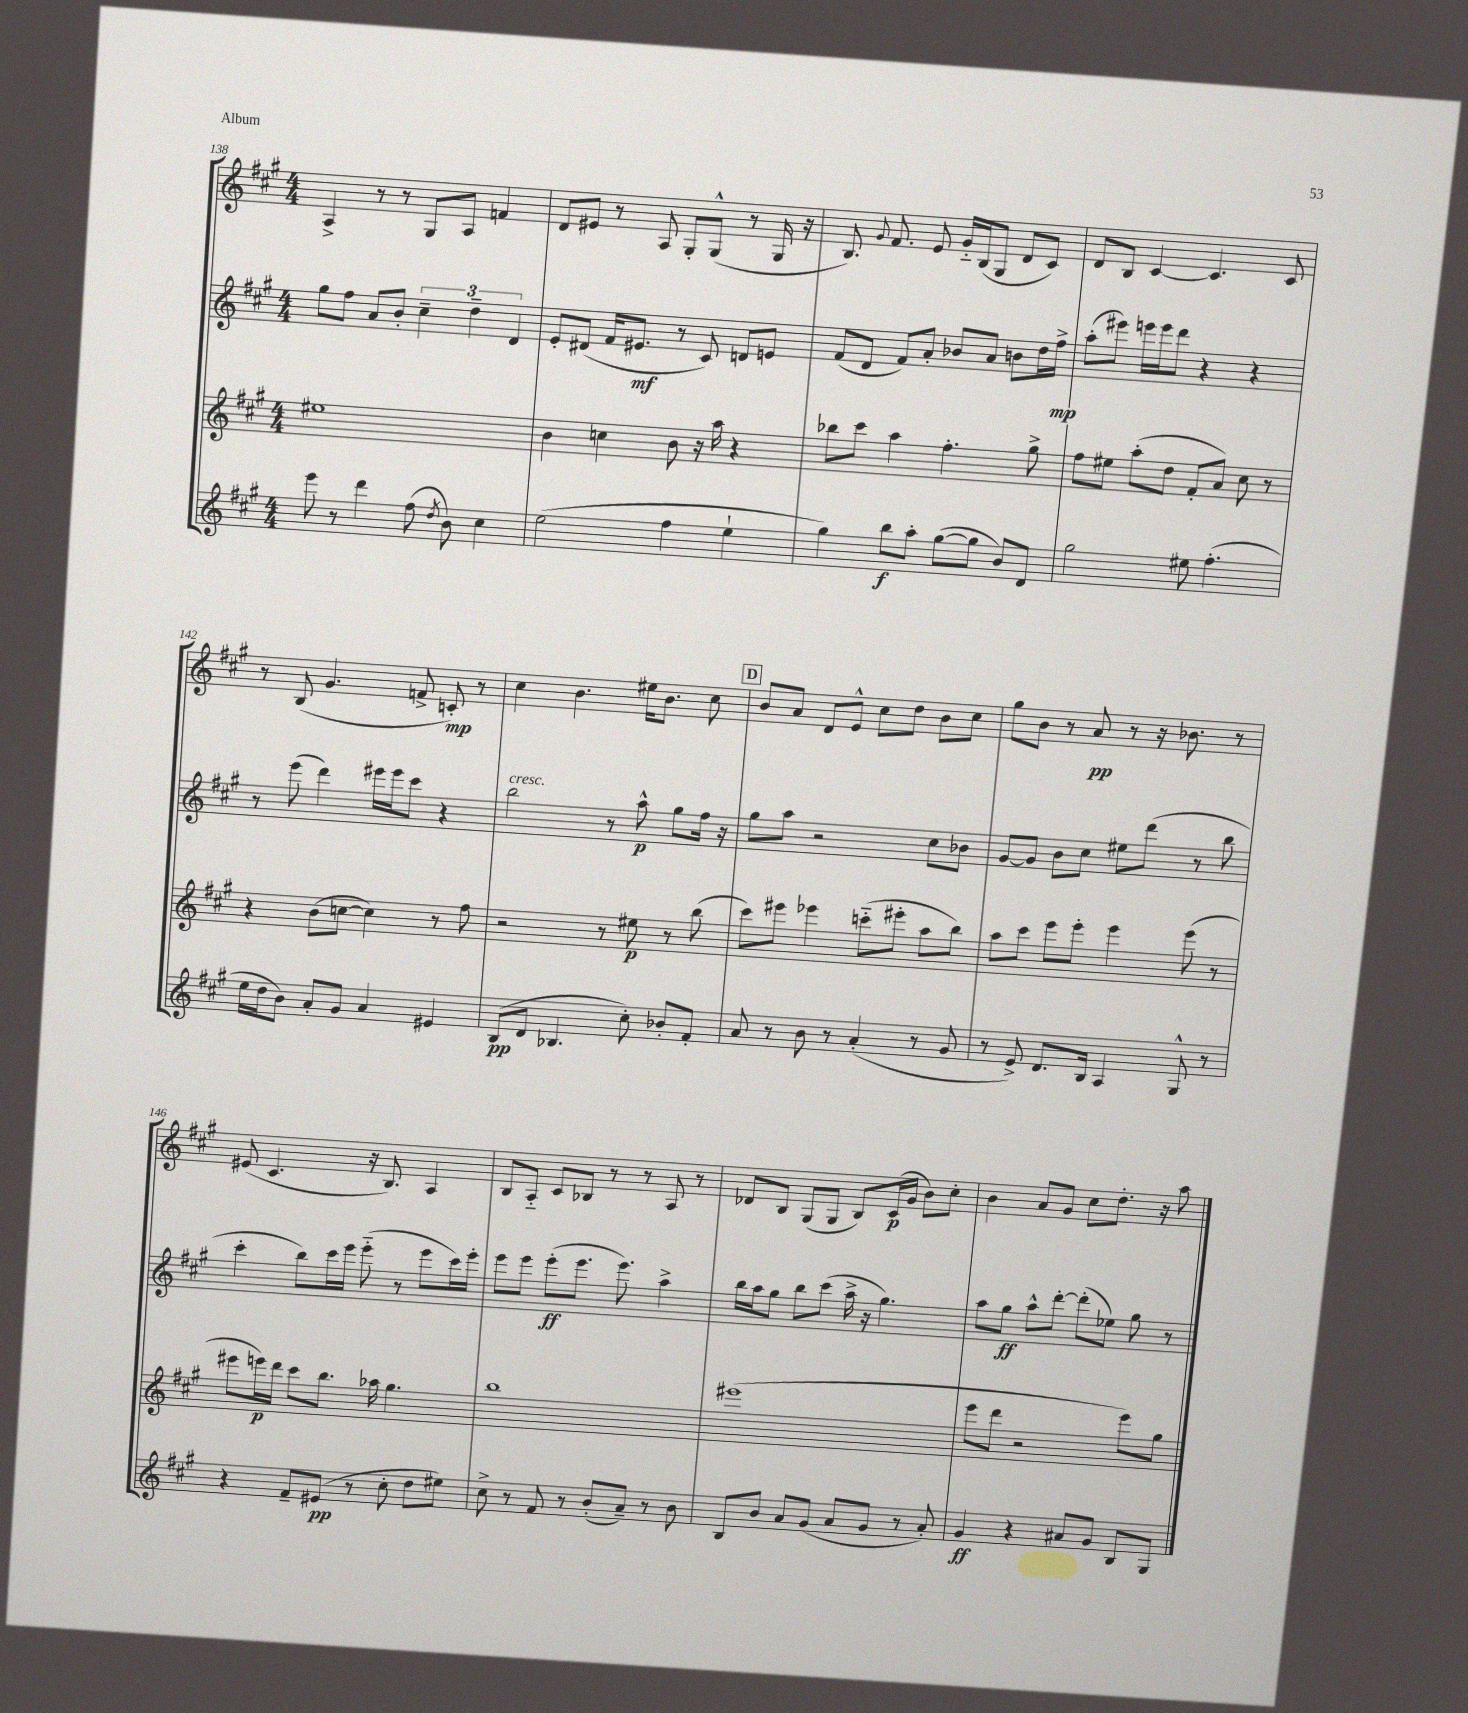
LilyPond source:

<<
\new StaffGroup <<
\new Staff = "s0" {
    \clef treble \key a \major \numericTimeSignature \time 4/4
    \autoBeamOff a4-> r8 r8 gis8[ a8] f'4 |
    d'8[ eis'8] r8 a8 gis8[-. gis8]-^( r8 gis16 r16 |
    b8.) \appoggiatura { gis'8 } fis'8. e'8 gis'16[-_ b16( gis8] d'8[ cis'8]) |
    d'8[ b8] cis'4~ cis'4. cis'8 |
    r8 b8( gis'4. f'8-> c'8-.\mp) r8 |
    cis''4 b'4. eis''16[ b'8.] cis''8 |
    \mark \markup { \box "D" } b'8[ a'8] d'8[ e'8]-^ cis''8[ d''8] b'8[ cis''8] |
    gis''8[ b'8] r8 a'8\pp r8 r16 bes'8. r8 |
    eis'8( cis'4. r16 b8.) a4 |
    b8[ a8]-_ cis'8[ bes8] r8 r8 a8 r8 |
    des'8[ b8] gis8[( gis8] b8[) cis'16\p( gis'16] b'8[) cis''8]-. |
    b'4 a'8[ gis'8] cis''8[ d''8.]-. r16 a''8 \bar "|." |
}
\new Staff = "s1" {
    \clef treble \key a \major \numericTimeSignature \time 4/4
    \autoBeamOff gis''8[ fis''8] a'8[ b'8]-. \tuplet 3/2 { cis''4-- d''4-- d'4 } |
    e'8[-. dis'8]( fis'16[ eis'8.]\mf r8 cis'8) d'8[ e'8] |
    fis'8[( d'8] fis'8[) a'8]-. bes'8[ a'8] b'8[ d''16 fis''16]->\mp |
    a''8[-.( eis'''8]) e'''16[ e'''16 d'''8] r4 r4 |
    r8 e'''8( d'''4) eis'''16[ eis'''16 cis'''8] r4 |
    b''2^\markup { \italic "cresc." } r8 a''8-^\p gis''8[ fis''16] r16 |
    \mark \markup { \box "D" } gis''8[ a''8] r2 cis''8[ bes'8] |
    gis'8[~ gis'8] b'8[ cis''8] eis''8[ d'''8]( r8 b''8 |
    cis'''4-. b''8[) cis'''16 e'''16] e'''8-_( r8 e'''8[ cis'''16) e'''16]-. |
    e'''8[ e'''8] e'''8[-.\ff( e'''8.] e'''8.) a''4-> |
    b''16[ a''16 gis''8] b''8[ cis'''8]( a''16-> r16 gis''4.) |
    a''8[ gis''8]\ff a''8[-^ d'''8]~-. d'''8[-.( ees''8]) gis''8 r8 \bar "|." |
}
\new Staff = "s2" {
    \clef treble \key a \major \numericTimeSignature \time 4/4
    \autoBeamOff eis''1 |
    b'4 c''4 b'8 r16 a''16 r4 |
    bes''8[ cis'''8] a''4 fis''4.-. gis''8-> |
    fis''8[ eis''8] a''8[-.( d''8] fis'8[-. a'8]) cis''8 r8 |
    r4 b'8[( c''8]~ c''4) r8 fis''8 |
    r2 r8 eis''8\p r8 b''8( |
    \mark \markup { \box "D" } cis'''8[) eis'''8] ees'''4 c'''8[-_( eis'''8]-. a''8[ b''8]) |
    a''8[ cis'''8] e'''8[ e'''8]-. e'''4 e'''8( r8 |
    eis'''8[ e'''16\p) d'''16] cis'''8[ b''8.] aes''16 gis''4. |
    b''1 |
    eis'''1( |
    e'''8[ d'''8] r2 e'''8[) gis''8] \bar "|." |
}
\new Staff = "s3" {
    \clef treble \key a \major \numericTimeSignature \time 4/4
    \autoBeamOff e'''8 r8 d'''4 fis''8( \acciaccatura { d''8 } b'8) cis''4 |
    e''2( fis''4 e''4-! |
    gis''4) b''8[\f a''8]-. gis''8[~( gis''8] b'8[) d'8] |
    gis''2 eis''8 fis''4.-.( |
    e''16[ d''16 b'8]) a'8[-. gis'8] a'4 eis'4 |
    b8[\pp( d'8] bes4. cis''8-.) bes'8[-. fis'8]-. |
    \mark \markup { \box "D" } a'8 r8 b'8 r8 a'4-.( r8 gis'8 |
    r8 e'8->) d'8.[ b16] a4 gis8-^ r8 |
    r4 fis'8[-- eis'8]\pp( r8 cis''8-. d''8[ eis''8]) |
    cis''8-> r8 fis'8 r8 b'8[-.( a'8]--) r8 b'8 |
    b8[ b'8] a'8[ gis'8]( a'8[ gis'8] r8 a'8-.) |
    gis'4\ff r4 ais'8[ gis'8] b8[ gis8] \bar "|." |
}
>>
>>
\layout { \context { \Score currentBarNumber = #138 } }
